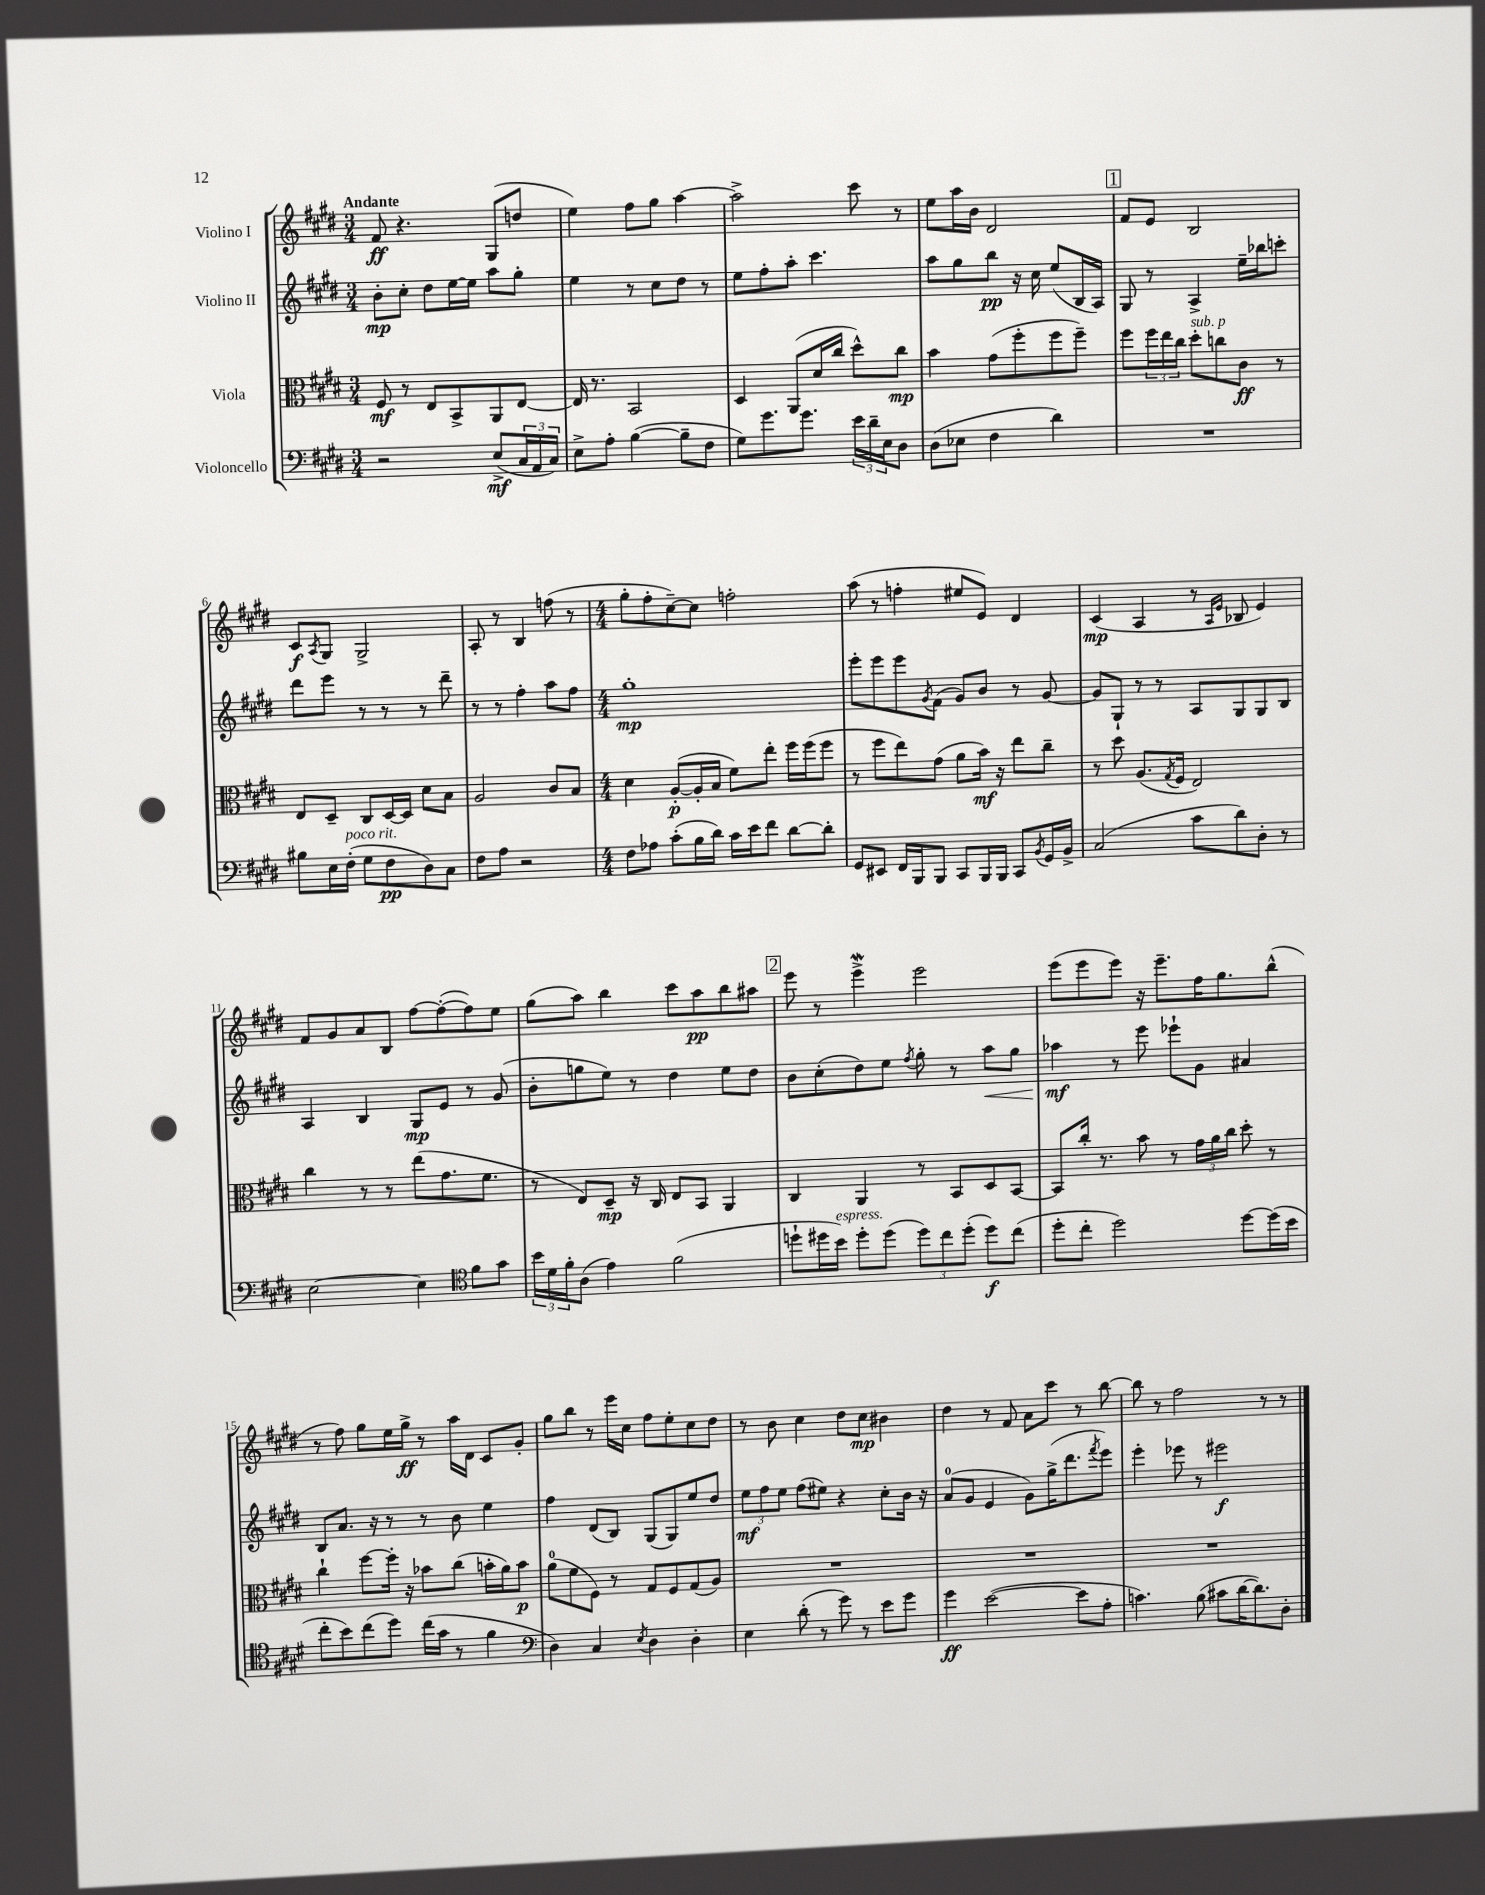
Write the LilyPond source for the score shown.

<<
\new StaffGroup <<
\new Staff = "s0" \with { instrumentName = "Violino I" } {
    \clef treble \key e \major \numericTimeSignature \time 3/4 \tempo "Andante"
    fis'8\ff r4. gis8( d''8 |
    e''4) fis''8 gis''8 a''4~ |
    a''2-> cis'''8 r8 |
    e''8 a''16 b'16 dis'2 |
    \mark \markup { \box "1" } fis'8 e'8 b2 |
    cis'8\f \acciaccatura { a8 } gis8 gis2-> |
    a8-. r8 b4 f''8( r8 |
    \numericTimeSignature \time 4/4 gis''8-. fis''8-. cis''8~--) cis''8 f''2-. |
    a''8( r8 f''4-. eis''8 e'8) dis'4 |
    cis'4\mp( a4 r8 \grace { a16 e'16 } bes8 e'4) |
    fis'8 gis'8 a'8 b8 fis''8~ fis''8~-.( fis''8) e''8 |
    gis''8( a''8) b''4 cis'''8 a''8\pp b''8 ais''8 |
    \mark \markup { \box "2" } e'''8 r8 e'''4->\mordent e'''2 |
    e'''8( e'''8 e'''8) r16 e'''8.-- fis''16 gis''8. b''8-^( |
    r8 fis''8) gis''8 e''16 gis''16->\ff r8 a''16 dis'16 cis'8 gis'8-. |
    gis''8 b''8 r8 e'''16 cis''16 fis''8 e''8-. cis''8 dis''8 |
    r8 b'8 cis''4 dis''8 cis''8\mp bis'4 |
    dis''4 r8 fis'8 a'8 cis'''8 r8 b''8~ |
    b''8 r8 fis''2 r8 r8 \bar "|." |
}
\new Staff = "s1" \with { instrumentName = "Violino II" } {
    \clef treble \key e \major \numericTimeSignature \time 3/4
    b'8-.\mp cis''8-. dis''8 e''16~ e''16 a''8 gis''8-. |
    e''4 r8 cis''8 dis''8 r8 |
    e''8 fis''8-. a''8-. cis'''4. |
    a''8 gis''8 b''8\pp r16 cis''16 e''8( b16 a16) |
    \mark \markup { \box "1" } gis8 r8 a4-> e''16-- bes''16 c'''8-. |
    dis'''8 e'''8 r8 r8 r8 dis'''8-- |
    r8 r8 fis''4-. a''8 fis''8 |
    \numericTimeSignature \time 4/4 gis''1-.\mp |
    e'''8-. e'''8 e'''8 \acciaccatura { gis'8 } fis'8( gis'8) b'8 r8 gis'8~ |
    gis'8 gis8-! r8 r8 a8 gis8 gis8 b8 |
    a4 b4 gis8\mp e'8 r8 gis'8( |
    b'8-. g''8 e''8) r8 dis''4 e''8 dis''8 |
    \mark \markup { \box "2" } b'8 cis''8-.( dis''8) e''8 \acciaccatura { fis''8 } gis''8-. r8 a''8\< gis''8 |
    aes''4\mf\! r8 e'''8 ees'''8-! gis'8 ais'4 |
    b8 a'8. r16 r8 r8 b'8 e''4 |
    fis''4 dis'8( b8) gis8( gis8) e''8 dis''8 |
    \tuplet 3/2 { e''8\mf fis''8 e''8 } fis''8( eis''8) r4 cis''8-. b'16 r16 |
    a'8-0( gis'8 e'4 gis'8) gis''16->( dis'''8. \acciaccatura { fis'''8 } e'''8) |
    e'''4-. ees'''8 r8 eis'''2\f \bar "|." |
}
\new Staff = "s2" \with { instrumentName = "Viola" } {
    \clef alto \key e \major \numericTimeSignature \time 3/4
    fis8\mf r8 e8 b,8-> a,8 e8~ |
    e16 r8. b,2 |
    dis4 a,8( dis'16 cis''16 dis''8-^) cis''8\mp |
    b'4 gis'8( fis''8-. fis''8 fis''8--) |
    \mark \markup { \box "1" } fis''8 \tuplet 3/2 { fis''16 e''16 cis''16 } dis''8-.^\markup { \italic "sub. p" } c''8 cis'8\ff r8 |
    e8 dis8-- cis8 dis16~ dis16 dis'8 b8 |
    a2 cis'8 b8 |
    \numericTimeSignature \time 4/4 dis'4 a8~-.\p( a16-. b16 fis'8) e''8-. fis''16 fis''16( fis''8 |
    r8 fis''8 e''8) gis'8( a'8 b'16\mf) r16 e''8 cis''8-- |
    r8 dis''8 a8.( \acciaccatura { gis8 } fis16 e2) |
    cis''4 r8 r8 e''8( gis'8. fis'8. |
    r8 e8) dis8--\mp r16 cis16 e8 b,8 a,4 |
    \mark \markup { \box "2" } cis4 a,4 r8 b,8 dis8 b,8~ |
    b,8 cis''16-. r8. b'8 r8 \tuplet 3/2 { gis'16 a'16 cis''16 } dis''8-. r8 |
    cis''4-! fis''8~ fis''16-. r16 bes'8 cis''8( b'16-. a'16) b'8\p |
    a'8-0( fis'8 fis8) r8 gis8 fis8 gis8( a8) |
    R1 |
    R1 |
    R1 \bar "|." |
}
\new Staff = "s3" \with { instrumentName = "Violoncello" } {
    \clef bass \key e \major \numericTimeSignature \time 3/4
    r2 e8->\mf( \tuplet 3/2 { cis16 a,16 cis16) } |
    e8-> a8-. b4~( b8-- fis8 |
    gis8) gis'8. gis'8. \tuplet 3/2 { e'16 dis'16-- e16 } dis8 |
    dis8( ees8 fis4 dis'4) |
    \mark \markup { \box "1" } R2. |
    bis8 e16 fis16-.^\markup { \italic "poco rit." }( gis8 fis8\pp dis8) cis8 |
    fis8 a8 r2 |
    \numericTimeSignature \time 4/4 fis8 aes8 cis'8-.( b16 dis'16) cis'16 e'16 fis'8 dis'8~ dis'8-. |
    gis,8 eis,8 fis,16 b,,16 b,,8 cis,8 b,,16 b,,16 cis,8 \acciaccatura { b,8 } gis,16 b,16-> |
    cis2( cis'8 dis'8) dis8-. r8 |
    e2~ e4 \clef tenor fis'8 gis'8 |
    \tuplet 3/2 { b'16 dis'16 fis'16-. } a8( e'4) fis'2( |
    \mark \markup { \box "2" } d''8-! dis''16 b'16^\markup { \italic "espress." }) dis''8-. dis''8( \tuplet 3/2 { dis''8) cis''8 dis''8-.( } dis''8\f) cis''8( |
    dis''8-. cis''8-. dis''2) dis''8~ dis''16( b'16 |
    cis''8-. b'8) cis''8( dis''8) cis''16( gis'16 r8 fis'4 |
    \clef bass dis4) cis4 \acciaccatura { e8 } dis4 dis4-. |
    e4 dis'8-.( r8 gis'8) r8 e'8 gis'8 |
    gis'4\ff e'2~( e'8 a8-. |
    c'4.) b8( cis'8 dis'16~ dis'8.) dis8-. \bar "|." |
}
>>
>>
